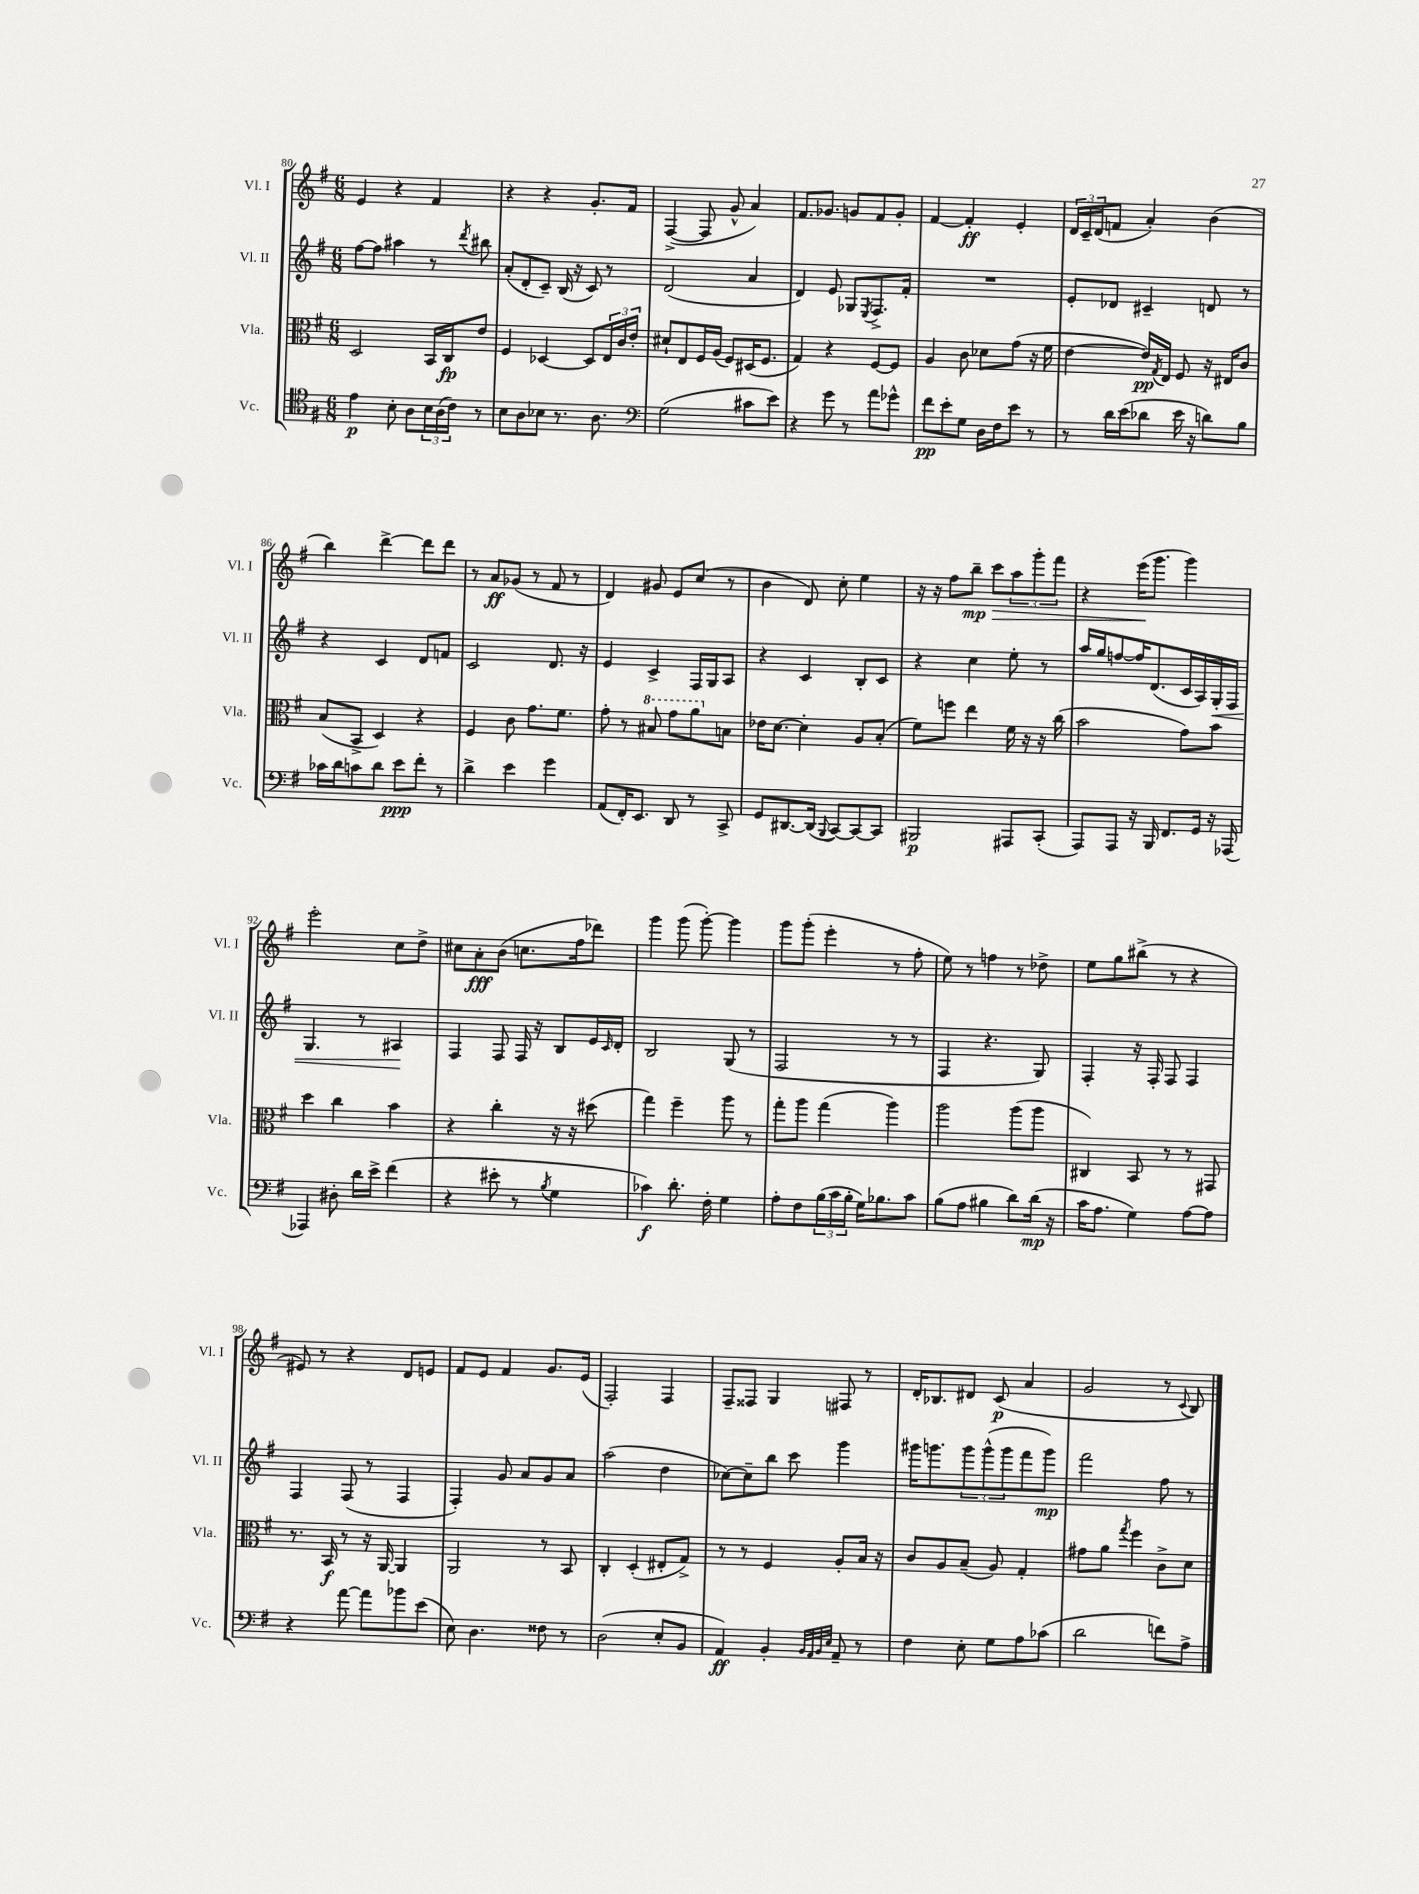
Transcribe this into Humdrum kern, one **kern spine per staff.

**kern	**kern	**kern	**kern
*staff4	*staff3	*staff2	*staff1
*clefC4	*clefC3	*clefG2	*clefG2
*k[f#]	*k[f#]	*k[f#]	*k[f#]
*M6/8	*M6/8	*M6/8	*M6/8
4e	2D	[8ff#	4e
.	.	8ff#]	.
8B'	.	4aa#	4r
8A	.	.	.
24B	16BB	8r	4f#
(24A	.	.	.
.	16C	.	.
24c)	.	.	.
.	.	8qddd	.
8r	8e	8bb#	.
=	=	=	=
8B	4F#	(8a'	4r
8A	.	8d'	.
8B-	[4D-	8c~)	4r
8.r	.	(16B	.
.	.	16r	.
.	8D-]	8c)	8.g'
8.A	.	.	.
.	24E	8r	.
.	24c	.	.
.	.	.	16f#
.	24e'	.	.
=	=	=	=
*clefF4	*	*	*
(2G	8d#`	(2d	([4F#^
.	8E	.	.
.	16F#	.	8F#]
.	(16A	.	.
.	8F#)	.	8g^^
8c#	(16D#	4a	4a)
.	8.F#	.	.
8e)	.	.	.
=	=	=	=
4r	4G)	4d)	8.f#
.	.	.	8.g-
8g	4r	8e	.
8r	.	8G-	8g
.	.	8qE	.
8a	[8F#	8.F#^	8f#
8g-^^	8F#]	.	8g'
.	.	16f#'	.
=	=	=	=
8f#	4A	2.r	[4f#
8e'	.	.	.
8G	8c	.	4f#']
16D	8d-	.	.
16F#	.	.	.
8e	(8g	.	4e'
8r	16r	.	.
.	16f#	.	.
=	=	=	=
8r	[4e	8e'	24d
.	.	.	24c~
.	.	.	(24d
16d	.	8d-	8f
(16e	.	.	.
8d-	16e])	4c#~	4a')
.	8qG	.	.
.	16E	.	.
16e	8F#	.	.
16r	.	.	.
8d)	16r	8d	(4b
.	16E#	.	.
8B	8c	8r	.
=	=	=	=
16c-	(8B	4r	4bb)
16d	.	.	.
8c	8BB^	.	.
8d	4D)	4c	[4ddd^
8e	.	.	.
8f#'	4r	8d	8ddd]
8r	.	8f	8ddd
=	=	=	=
4d^	4F#	2c	8r
.	.	.	8a
4e	8c	.	(8g-
.	8.g	.	8r
4g	.	8.d	8f#
.	8.f#	.	.
.	.	.	8r
.	.	16r	.
=	=	=	=
(8AA	8g'	4e	4d)
16FF#')	8r	.	.
8.EE	.	.	.
.	8b#	4c^	8g#
8DD	8gg	.	8e
8r	8aa	16F#	(8cc
.	.	16G	.
8CC^	8B	8A	8r
=	=	=	=
8GG	16e-	4r	4b
.	[8.d	.	.
[8.DD#	.	.	.
.	4d']	4c	8d)
(16DD#]	.	.	.
8qqBBB	.	.	.
[8CC)	.	.	8cc'
8CC_	8A	8B'	4ee
8CC]	(8B'	8c	.
=	=	=	=
2BBB#	8f#)	4r	16r
.	.	.	16r
.	8ff	.	8ff#
.	4ee	4cc	8bb~
.	.	.	8ccc
8AAA#	16f#	8ee'	12aa
.	16r	.	.
.	.	.	12ggg'
(8CC'	16r	8r	.
.	.	.	12fff#
.	(16cc	.	.
=	=	=	=
8AAA)	2b	16aa	4r
.	.	16gg	.
8AAA	.	[8ff	.
16r	.	16ff]	(16eee
16BBB	.	(8.d	8.ggg
8.FF#	.	.	.
.	8g)	16c	4ggg)
16GG	.	16A)	.
16r	8b	16G'	.
(16AAA-	.	16F#	.
=	=	=	=
4AAA-)	4dd	4.G	2eee'
8D#'	4cc	.	.
16d	.	8r	.
16e^	.	.	.
(4f#	4b	4A#	8cc
.	.	.	8dd^
=	=	=	=
4r	4r	4F#	8cc#
.	.	.	8a'
8e#'	4cc'	8F#	(8b
8r	.	16F#	8.cc
.	.	16r	.
8qB	.	.	.
4G	16r	8B	.
.	16r	.	16ff#
.	(8dd#	16e	8ddd-)
.	.	16qqc	.
.	.	16d'	.
=	=	=	=
4c-)	4gg)	2B	4ggg
8.d'	4ff#~	.	(8ggg
.	.	.	[8ggg')
16F#'	.	.	.
4G	8aa	(8G	4ggg]
.	8r	8r	.
=	=	=	=
8A'	8gg'	2F#	8ggg
8F#	8aa	.	(8ggg'
(24B	(4gg	.	4eee'
24c	.	.	.
24B'	.	.	.
16G)	.	.	.
8.B-	.	.	.
.	4aa)	8r	8r
8c	.	8r	8ff#'
=	=	=	=
(8B	2aa	4F#	8ee)
8A	.	.	8r
4B#	.	4.r	4ff
8d)	(8aa	.	8r
(16d	8aa	8G)	8dd-^
16r	.	.	.
=	=	=	=
16c	4C#)	4F#'	8ee
8.A	.	.	.
.	.	.	8gg
4G)	8BB	16r	(8bb#^
.	.	16F#'	.
.	8r	8F#	8r
[8A	8r	4F#	4r
8A]	8GG#	.	.
=	=	=	=
4r	8.r	4F#	8e#)
.	.	.	8r
.	16BB	.	.
[8a	8r	(8F#	4r
8a]	16r	8r	.
.	[16AA	.	.
8b-	4AA]	4F#	8d
(8e	.	.	8e
=	=	=	=
8E)	2AA	4F#')	8f#
4.D	.	.	8e
.	.	8g	4f#
.	.	8a	.
8F##	8r	8g	8.g
8r	8BB	8a	.
.	.	.	(16e
=	=	=	=
(2D	4C'	(2aa	2F#')
.	(4D'	.	.
8E'	8E#'	4dd	4F#
8BB	8G^)	.	.
=	=	=	=
4AA)	8r	[8cc-)	8F#~
.	8r	8cc-~]	8F##
4BB'	4F#	8bb	4G
.	.	8ccc	.
32qqBB	.	.	.
32qqAA	.	.	.
32qqBB	.	.	.
32qqE	.	.	.
8AA~	8A'	4ggg	8F#
8r	16B	.	8r
.	16r	.	.
=	=	=	=
4F#	8c	16ggg#	16d'
.	.	8.ggg	8.B-
.	8A	.	.
8E'	(8B~	12ggg	8d#
.	.	(12ggg^^	.
8G	8A)	.	(8c
.	.	12ggg	.
8A	4G'	8fff#	4a
(8c-	.	8ggg)	.
=	=	=	=
2d	8g#	2fff#	2g
.	8a	.	.
.	8qgg	.	.
.	4ff#	.	.
8f)	8c^	8ff#	8r
.	.	.	8qqc
8A^	8d	8r	8B)
==	==	==	==
*-	*-	*-	*-
